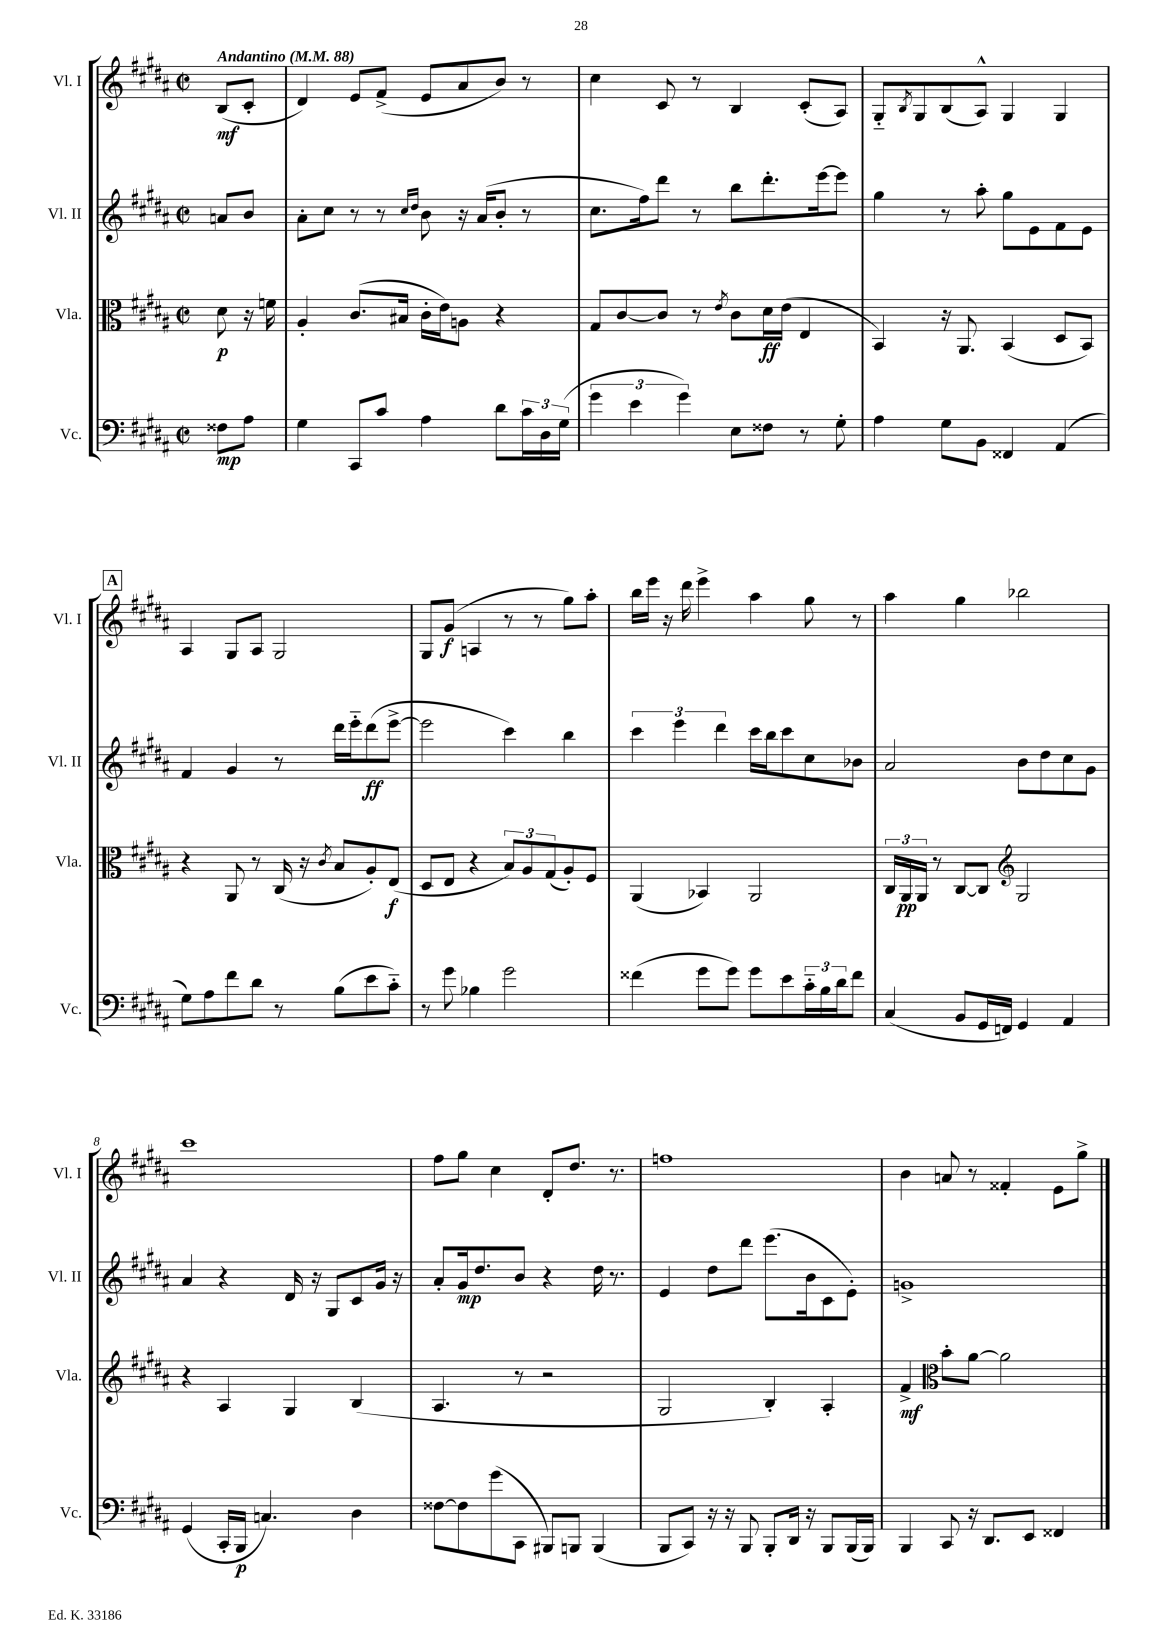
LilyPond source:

<<
\new StaffGroup <<
\new Staff = "s0" \with { instrumentName = "Vl. I" shortInstrumentName = "Vl. I" } {
    \clef treble \key b \major \defaultTimeSignature \time 2/2 \partial 4 \tempo "Andantino" 4 = 88
    b8\mf( cis'8-. |
    dis'4) e'8 fis'8->( e'8 ais'8 b'8) r8 |
    cis''4 cis'8 r8 b4 cis'8-.( ais8) |
    gis8-_ \acciaccatura { b8 } gis8 b8( ais8-^) gis4 gis4 |
    \mark \markup { \box "A" } ais4 gis8 ais8 gis2 |
    gis8 gis'8\f( a4 r8 r8 gis''8) ais''8-. |
    b''16 e'''16 r16 dis'''16 e'''4-> ais''4 gis''8 r8 |
    ais''4 gis''4 bes''2 |
    cis'''1 |
    fis''8 gis''8 cis''4 dis'8-. dis''8. r8. |
    f''1 |
    b'4 a'8 r8 fisis'4-. e'8 gis''8-> \bar "|." |
}
\new Staff = "s1" \with { instrumentName = "Vl. II" shortInstrumentName = "Vl. II" } {
    \clef treble \key b \major \defaultTimeSignature \time 2/2 \partial 4
    a'8 b'8 |
    ais'8-. cis''8 r8 r8 \grace { cis''16 dis''16 } b'8 r16 ais'16( b'8-. r8 |
    cis''8. fis''16) dis'''8 r8 b''8 dis'''8.-. e'''16~ e'''8 |
    gis''4 r8 ais''8-. gis''8 e'8 fis'8 e'8 |
    \mark \markup { \box "A" } fis'4 gis'4 r8 dis'''16 e'''16-_ dis'''8\ff( e'''8~-> |
    e'''2 cis'''4) b''4 |
    \tuplet 3/2 { cis'''4 e'''4 dis'''4 } cis'''16 b''16 cis'''8 cis''8 bes'8 |
    ais'2 b'8 dis''8 cis''8 gis'8 |
    ais'4 r4 dis'16 r16 gis8 cis'8 gis'16 r16 |
    ais'8-. gis'16\mp dis''8. b'8 r4 dis''16 r8. |
    e'4 dis''8 dis'''8 e'''8.( b'16 cis'8 e'8-.) |
    g'1-> \bar "|." |
}
\new Staff = "s2" \with { instrumentName = "Vla." shortInstrumentName = "Vla." } {
    \clef alto \key b \major \defaultTimeSignature \time 2/2 \partial 4
    dis'8\p r16 f'16 |
    ais4-. cis'8.( bis16 cis'16-. e'16) a8 r4 |
    gis8 cis'8~ cis'8 r8 \acciaccatura { e'8 } cis'8 dis'16\ff e'16( e4 |
    b,4) r16 ais,8. b,4( dis8 b,8) |
    \mark \markup { \box "A" } r4 ais,8 r8 cis16( r16 \acciaccatura { cis'8 } b8 ais8-.) e8\f( |
    dis8 e8 r4 \tuplet 3/2 { b8) ais8 gis8( } ais8-.) fis8 |
    ais,4( bes,4) ais,2 |
    \tuplet 3/2 { cis16 ais,16\pp ais,16 } r8 cis8~ cis8 \clef treble gis2 |
    r4 ais4 gis4 b4( |
    ais4. r8 r2 |
    gis2 b4-.) ais4-. |
    fis'4->\mf \clef alto b'8-. ais'8~ ais'2 \bar "|." |
}
\new Staff = "s3" \with { instrumentName = "Vc." shortInstrumentName = "Vc." } {
    \clef bass \key b \major \defaultTimeSignature \time 2/2 \partial 4
    fisis8\mp ais8 |
    gis4 cis,8 cis'8 ais4 dis'8 \tuplet 3/2 { cis'16 dis16 gis16( } |
    \tuplet 3/2 { gis'4 e'4 gis'4) } e8 fisis8 r8 gis8-. |
    ais4 gis8 b,8 fisis,4 ais,4( |
    \mark \markup { \box "A" } gis8) ais8 fis'8 dis'8 r8 b8( e'8 cis'8-_) |
    r8 gis'8 bes4 gis'2 |
    fisis'4( gis'8 gis'8) gis'8 e'8 \tuplet 3/2 { cis'16-_ b16 dis'16 } fisis'8 |
    cis4( b,8 gis,16 f,16) gis,4 ais,4 |
    gis,4( cis,16-. b,,16\p c4.) dis4 |
    fisis8~ fisis8 gis'8( cis,8 bis,,8) b,,8 b,,4( |
    b,,8 cis,8) r16 r16 b,,8 b,,8-. dis,16 r16 b,,8 b,,16( b,,16) |
    b,,4 cis,8 r16 dis,8. e,8 fisis,4 \bar "|." |
}
>>
>>
